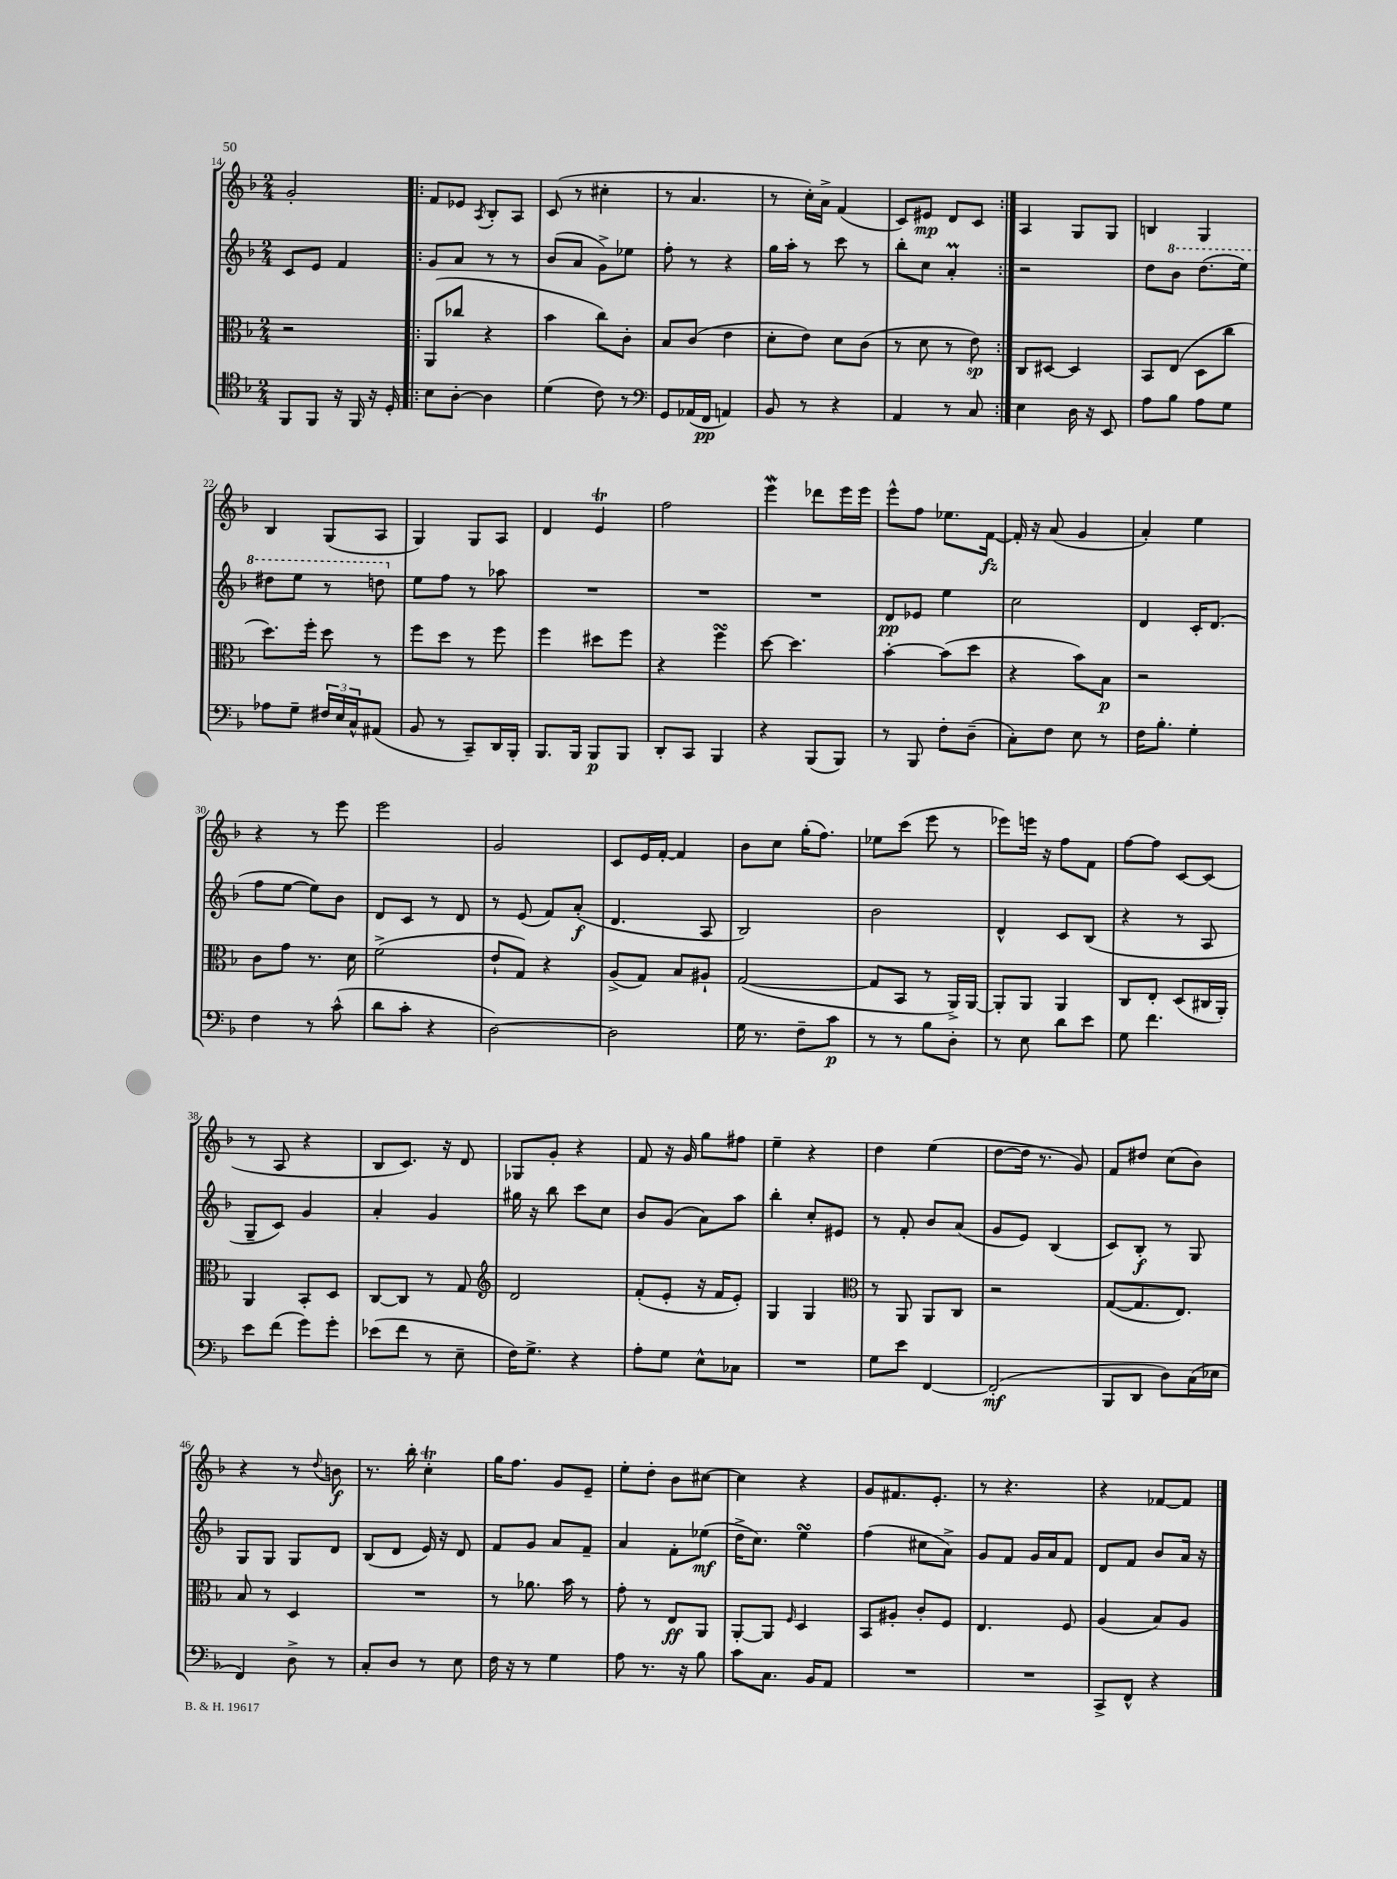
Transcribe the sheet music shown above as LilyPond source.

<<
\new StaffGroup <<
\new Staff = "s0" {
    \clef treble \key f \major \numericTimeSignature \time 2/4
    g'2-. |
    \repeat volta 2 { f'8 ees'8 \acciaccatura { a8 } bes8-. a8 |
    c'8( r8 cis''4-. |
    r8 a'4. |
    r8 c''16-.) a'16-> f'4( |
    c'8) eis'8\mp d'8 c'8 | }
    a4 g8 g8 |
    b4 g4 |
    bes4 g8( a8 |
    g4) g8 a8 |
    d'4 e'4\trill |
    f''2 |
    e'''4\mordent des'''8 e'''16 e'''16 |
    e'''8-^ f''8 ees''8. f'16~\fz |
    f'16-. r16 a'8( g'4 |
    a'4-.) e''4 |
    r4 r8 e'''8 |
    e'''2 |
    g'2 |
    c'8 e'16 f'16~-. f'4 |
    bes'8 c''8 g''16-.( f''8.) |
    ees''8 c'''8( e'''8 r8 |
    ees'''8) e'''16 r16 f''8 f'8 |
    f''8~ f''8 c'8~ c'8( |
    r8 a8 r4 |
    bes8 c'8.) r16 d'8 |
    ges8 g'8-. r4 |
    f'8 r16 g'16 g''8 fis''8 |
    e''4-- r4 |
    d''4 e''4( |
    d''8~ d''16 r8. g'8) |
    f'8 dis''8 c''8( bes'8) |
    r4 r8 \appoggiatura { d''8 } b'8\f |
    r8. bes''16-. c''4-.\trill |
    g''16 f''8. g'8 e'8-- |
    e''8-. d''8-. bes'8 cis''8~ |
    cis''4 r4 |
    g'8 fis'8. e'8.-. |
    r8 r4. |
    r4 fes'8~ fes'8 \bar "|." |
}
\new Staff = "s1" {
    \clef treble \key f \major \numericTimeSignature \time 2/4
    c'8 e'8 f'4 |
    \repeat volta 2 { g'8 a'8 r8 r8 |
    bes'8( a'8 g'8->) ees''8 |
    f''8-. r8 r4 |
    g''16 a''16-. r8 c'''8 r8 |
    bes''8-. c''8 a'4-.\prall | }
    r2 |
    d''8 \ottava #1 bes''8 d'''8.( e'''16) |
    dis'''8 e'''8 r8 d'''8 \ottava #0 |
    e''8 f''8 r8 aes''8 |
    R2 |
    R2 |
    R2 |
    d'8\pp ees'8 e''4 |
    c''2 |
    d'4 c'16-. d'8.( |
    f''8 e''8~ e''8) bes'8 |
    d'8 c'8 r8 d'8 |
    r8 e'8( f'8) a'8-.\f( |
    d'4. a8 |
    bes2) |
    bes'2 |
    d'4-^ c'8 bes8( |
    r4 r8 a8 |
    g8-- c'8) g'4 |
    a'4-. g'4 |
    gis''16 r16 bes''8 c'''8 c''8 |
    bes'8 g'8( a'8) a''8 |
    bes''4-. c''8-. eis'8 |
    r8 f'8-. bes'8 a'8( |
    g'8 e'8) bes4( |
    c'8) bes8-.\f r8 g8 |
    g8 g8 g8 d'8 |
    bes8( d'8 e'16) r16 d'8 |
    f'8 g'8 a'8 f'8-- |
    a'4 f'8-. ees''8\mf( |
    d''16-> c''8.) e''4\turn |
    f''4( cis''8 a'8->) |
    g'8 f'8 g'16 a'16 f'8 |
    d'8 f'8 bes'8 a'16 r16 \bar "|." |
}
\new Staff = "s2" {
    \clef alto \key f \major \numericTimeSignature \time 2/4
    r2 |
    \repeat volta 2 { a,8( ces''8 r4 |
    bes'4 c''8) c'8-. |
    bes8 c'8( e'4 |
    d'8-. e'8) d'8 c'8( |
    r8 d'8 r8 e'8\sp) | }
    c8 dis8~ dis4 |
    bes,8 e8( d8 c''8 |
    d''8.) f''16-. d''8 r8 |
    f''8 d''8 r8 f''8 |
    f''4 dis''8 f''8 |
    r4 f''4\turn |
    d''8~ d''4. |
    bes'4~-. bes'8( d''8 |
    r4 bes'8) bes8\p |
    r2 |
    c'8 g'8 r8. d'16 |
    f'2->( |
    e'8-! g8) r4 |
    a8->( g8) bes8 ais8-! |
    g2~( |
    g8 bes,8 r8 a,16->) a,16~ |
    a,8-. a,8 a,4 |
    c8 e8-. d8( cis16 a,16-.) |
    a,4 bes,8-. d8 |
    c8~ c8 r8 g8 |
    \clef treble d'2 |
    f'8-.( e'8-. r16 f'16 e'8-.) |
    g4 g4 |
    \clef alto r8 a,8 a,8 c8 |
    r2 |
    g8~( g8. e8.) |
    bes8 r8 d4 |
    R2 |
    r8 aes'8. bes'16 r8 |
    g'8-. r8 e8\ff a,8 |
    a,8~-. a,8 \grace { f16 } d4 |
    bes,8 ais8-. c'8-. f8 |
    e4. f8 |
    a4( bes8) a8 \bar "|." |
}
\new Staff = "s3" {
    \clef tenor \key f \major \numericTimeSignature \time 2/4
    f,8 f,8 r16 f,16 r16 d16-. |
    \repeat volta 2 { bes8 a8~-. a4 |
    d'4( c'8) r8 |
    \clef bass g,8 aes,16( f,16\pp a,4) |
    bes,8 r8 r4 |
    a,4 r8 c8 | }
    e4 d16 r16 e,8 |
    a8 bes8 a8 g8 |
    aes8 g8-- \tuplet 3/2 { fis16 e16 c16-^ } ais,8( |
    bes,8 r8 c,8--) d,16 bes,,16-. |
    bes,,8. bes,,16 bes,,8\p bes,,8 |
    d,8-. c,8 bes,,4 |
    r4 bes,,8( bes,,8) |
    r8 bes,,8 f8-. d8--( |
    c8-.) f8 e8 r8 |
    f16 bes8.-. g4-. |
    f4 r8 c'8-^( |
    d'8 c'8-. r4 |
    d2~) |
    d2 |
    g16 r8. f8-- c'8\p |
    r8 r8 bes8 d8-. |
    r8 e8 d'8 e'8 |
    g8 f'4. |
    e'8 f'8( g'8) g'8-. |
    ees'8( f'8 r8 e8-- |
    f16) g8.-> r4 |
    a8-. g8 e8-^ ces8 |
    R2 |
    g8 e'8 f,4~ |
    f,2-.\mf( |
    bes,,8 d,8 d8) c16( ees16 |
    f,4) d8-> r8 |
    c8-. d8 r8 e8 |
    f16 r16 r8 g4 |
    a8 r8. r16 bes8 |
    c'8 c8. bes,16 a,8 |
    R2 |
    R2 |
    c,8-> f,8-^ r4 \bar "|." |
}
>>
>>
\layout { \context { \Score currentBarNumber = #14 } }
